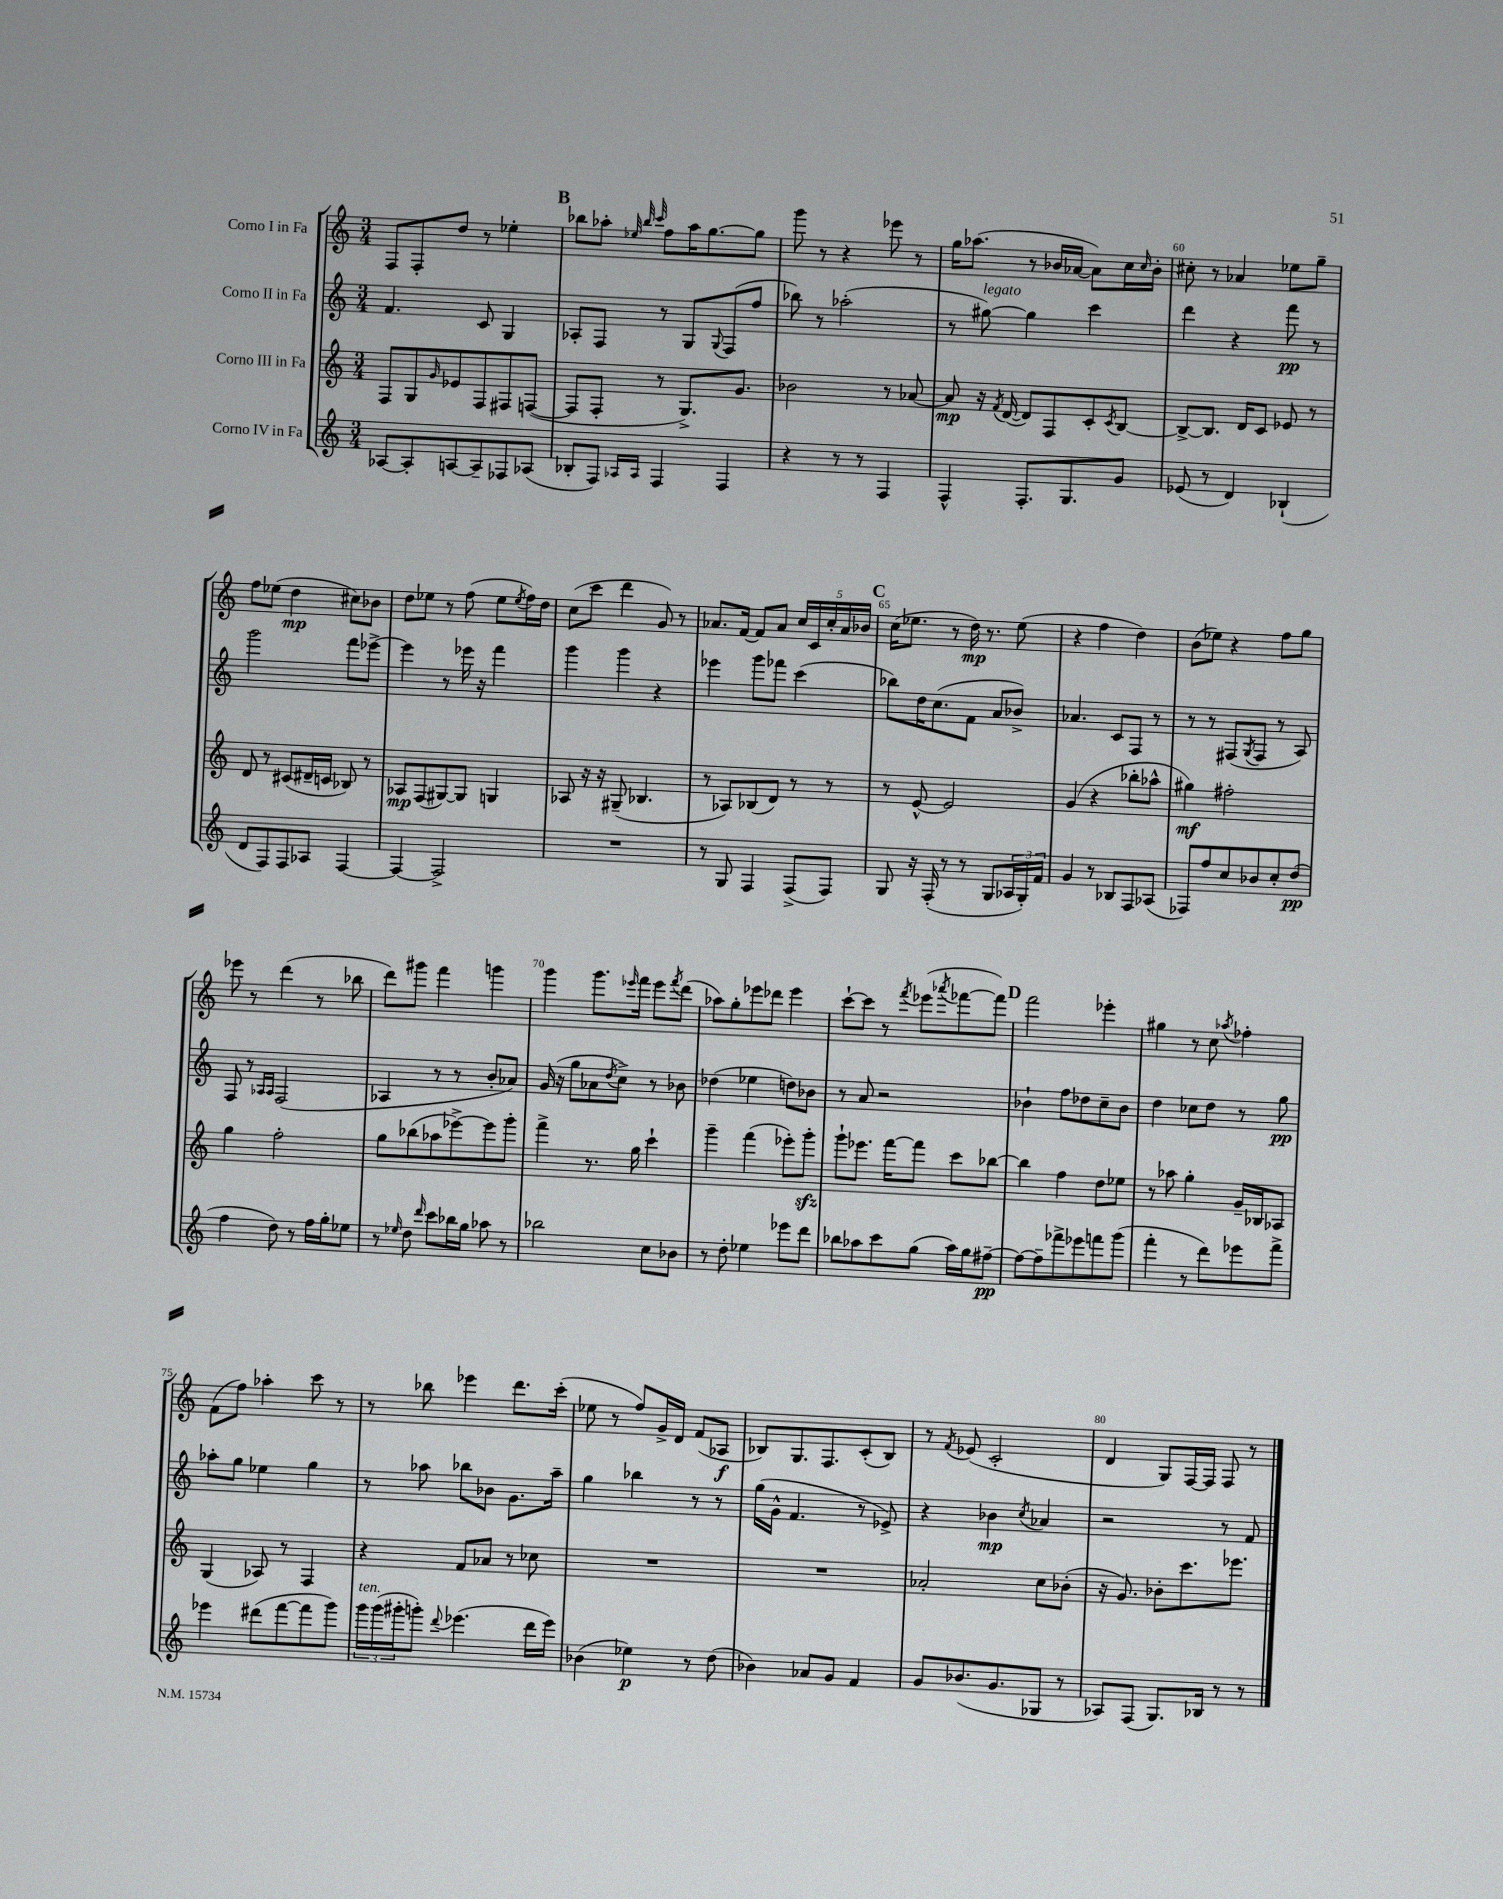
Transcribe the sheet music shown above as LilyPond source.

<<
\new StaffGroup <<
\new Staff = "s0" \with { instrumentName = "Corno I in Fa" } {
    \clef treble \key c \major \numericTimeSignature \time 3/4
    f8 f8-. d''8 r8 ees''4-. |
    \mark \markup { \bold "B" } bes''8 aes''8-. \grace { ees''32 bes''32 c'''32 } f''8 aes''16 g''8.~ g''8 |
    g'''8 r8 r4 ees'''8 r8 |
    g''16 aes''8.( r8 bes'16 aes'16~ aes'8) c''16 \grace { c''16 } bes'16-. |
    cis''8-. r8 aes'4 ees''8 g''8-- |
    f''8 ees''8( d''4\mp cis''8) bes'8 |
    d''8 ees''8 r8 f''8( ees''8 \acciaccatura { ees''8 } f''16) d''16 |
    c''8( c'''8 d'''4 g'8) r8 |
    aes'8. f'16~ f'8 aes'8 \tuplet 5/4 { c''16 c'16 c''16-. aes'16 bes'16 } |
    \mark \markup { \bold "C" } c''16( ees''8. r8 d''16\mp) r8. ees''8( |
    r4 f''4 d''4) |
    b'8( ees''8) r4 f''8 g''8 |
    ees'''8 r8 d'''4( r8 bes''8 |
    d'''8) gis'''8 f'''4 g'''4 |
    g'''4 g'''8. \grace { ees'''16 } f'''16 ees'''8 \acciaccatura { f'''8 } d'''8( |
    aes''8) g''8-. ees'''8 des'''8 ees'''4 |
    c'''8~-! c'''8 r8 \acciaccatura { f'''8 } ees'''8( \acciaccatura { aes'''8 } fes'''8~ fes'''8) |
    \mark \markup { \bold "D" } f'''2 ees'''4-. |
    gis''4 r8 c''8 \acciaccatura { aes''8 } fes''4-. |
    f'8( f''8) aes''4-. c'''8 r8 |
    r8 bes''8 ees'''4 d'''8. c'''16-.( |
    ees''8 r8 f''8) g'16-> d'16 f'8( aes8\f |
    bes8) g8. f8. c'8-.( bes8) |
    r8 \acciaccatura { f'8 } ees'8( c'2-. |
    d'4 g8) f16~ f16 f8 r8 \bar "|." |
}
\new Staff = "s1" \with { instrumentName = "Corno II in Fa" } {
    \clef treble \key c \major \numericTimeSignature \time 3/4
    f'4. c'8 g4 |
    \mark \markup { \bold "B" } aes8-. f8 r8 g8 \appoggiatura { g8 } f8( f''8 |
    bes''8) r8 aes''2-.( |
    r8 gis''8~^\markup { \italic "legato" }) gis''4 c'''4 |
    d'''4 r4 f'''8\pp r8 |
    g'''2 f'''8 ees'''8~-> |
    ees'''4 r8 ees'''16 r16 f'''4 |
    g'''4 g'''4 r4 |
    ees'''4 g'''8 fes'''8 c'''4( |
    \mark \markup { \bold "C" } bes''8) d''16 c''8.( f'8 a'8 bes'8->) |
    aes'4. c'8 f8 r8 |
    r8 r8 fis8( \acciaccatura { g8 } fis8 r8 a8) |
    f8 r8 \grace { aes16 aes16 } f2( |
    aes4 r8 r8 b'8-. aes'8) |
    g'16( r16 g''8 aes'8 \acciaccatura { d''8 } c''8->) r8 bes'8 |
    des''4( ees''4 d''8) bes'8 |
    r8 a'8 r2 |
    \mark \markup { \bold "D" } bes'4-! f''8 des''8 c''8-- bes'8 |
    d''4 ces''8 d''8 r8 g''8\pp |
    aes''8-. g''8 ees''4 g''4 |
    r8 aes''8 bes''8 bes'8 g'8. aes''16-- |
    g''4 bes''4 r8 r8 |
    g''16( g'16-^ f'4. r8 ees'8->) |
    r4 bes'4\mp \acciaccatura { c''8 } aes'4 |
    r2 r8 f'8 \bar "|." |
}
\new Staff = "s2" \with { instrumentName = "Corno III in Fa" } {
    \clef treble \key c \major \numericTimeSignature \time 3/4
    f8 g8 \grace { g'16 } ees'8 f8 fis8 f8~( |
    \mark \markup { \bold "B" } f8 f8-. r8 g8.->) g'8. |
    bes'2 r8 aes'8~ |
    aes'8\mp r16 \acciaccatura { f'8 } d'16~( d'8) f8 c'8-. \acciaccatura { c'8 } b8~ |
    b8~-> b8. d'16 c'8 ees'8 r8 |
    d'8 r8 cis'8( dis'16-- c'16 bes8) r8 |
    aes8\mp f8( gis8~) gis8 g4 |
    aes8 r16 r16 gis8--( bes4. |
    r8 aes8) bes8( d'8) r8 r8 |
    \mark \markup { \bold "C" } r8 e'8~-^ e'2 |
    g'4( r4 bes''8-. aes''8-^ |
    gis''4\mf) fis''2-. |
    g''4 f''2-. |
    g''8 bes''8( aes''8 ees'''8~->) ees'''8 g'''8-. |
    f'''4-> r8. g''16 c'''4-! |
    g'''4-- f'''4( ees'''8-.) g'''8-.\sfz |
    g'''8-! ees'''8. f'''16~ f'''8 c'''8 bes''8~ |
    \mark \markup { \bold "D" } bes''4 f''4 d''8 ees''8 |
    r8 aes''8 g''4-. g'16-- bes16 aes8 |
    g4( aes8) r8 f4 |
    r4 f'8 aes'8 r8 ces''8 |
    R2. |
    R2. |
    aes'2-. c''8 bes'8-.( |
    r16 g'8.) bes'8-. c'''8. ees'''8. \bar "|." |
}
\new Staff = "s3" \with { instrumentName = "Corno IV in Fa" } {
    \clef treble \key c \major \numericTimeSignature \time 3/4
    aes8~ aes8-. a8~ a8-- fes8 aes8( |
    \mark \markup { \bold "B" } bes8-. f8) \grace { aes16 aes16 } f4 f4 |
    r4 r8 r8 f4 |
    f4-^ f8.-. g8. g'8 |
    ees'8( r8 d'4) bes4-!( |
    d'8 f8) f8 aes8 f4~ |
    f4~ f2-> |
    R2. |
    r8 g8 f4 f8->( f8) |
    \mark \markup { \bold "C" } g8 r16 f16-.( r8 r8 g8 \tuplet 3/2 { aes16 g16-.) f'16 } |
    g'4 r8 bes8 f8 aes8( |
    fes8) f''8 c''8 bes'8 c''8-. d''8\pp( |
    f''4 d''8) r8 f''16 g''16-. ees''8 |
    r8 \grace { ees''16 } d''8 \grace { d'''16 } c'''8 bes''16 g''16 aes''8 r8 |
    bes''2 c''8 bes'8 |
    r8 d''8-. ees''4 ees'''8 d'''8 |
    bes''8 aes''8 c'''8 g''8( aes''16) g''16 fis''8~--\pp |
    \mark \markup { \bold "D" } fis''8~ fis''8-- fes'''8-> ees'''8 f'''8 g'''8( |
    f'''4-. r8 d'''8) ees'''8 f'''8-> |
    ees'''4 dis'''8( f'''8~ f'''8 g'''8) |
    \tuplet 3/2 { g'''16^\markup { \italic "ten." } g'''16( gis'''16-. } g'''8-.) \appoggiatura { d'''8 } ees'''4.( d'''16 ees'''16) |
    bes'4( ees''4\p) r8 d''8( |
    bes'4) aes'8 g'8 f'4 |
    g'8 bes'8.( g'8. ges8 r8 |
    aes8) f8( g8.) bes16 r8 r8 \bar "|." |
}
>>
>>
\layout { \context { \Score currentBarNumber = #56 \override BarNumber.break-visibility = ##(#f #t #t) barNumberVisibility = #(every-nth-bar-number-visible 5) } }
